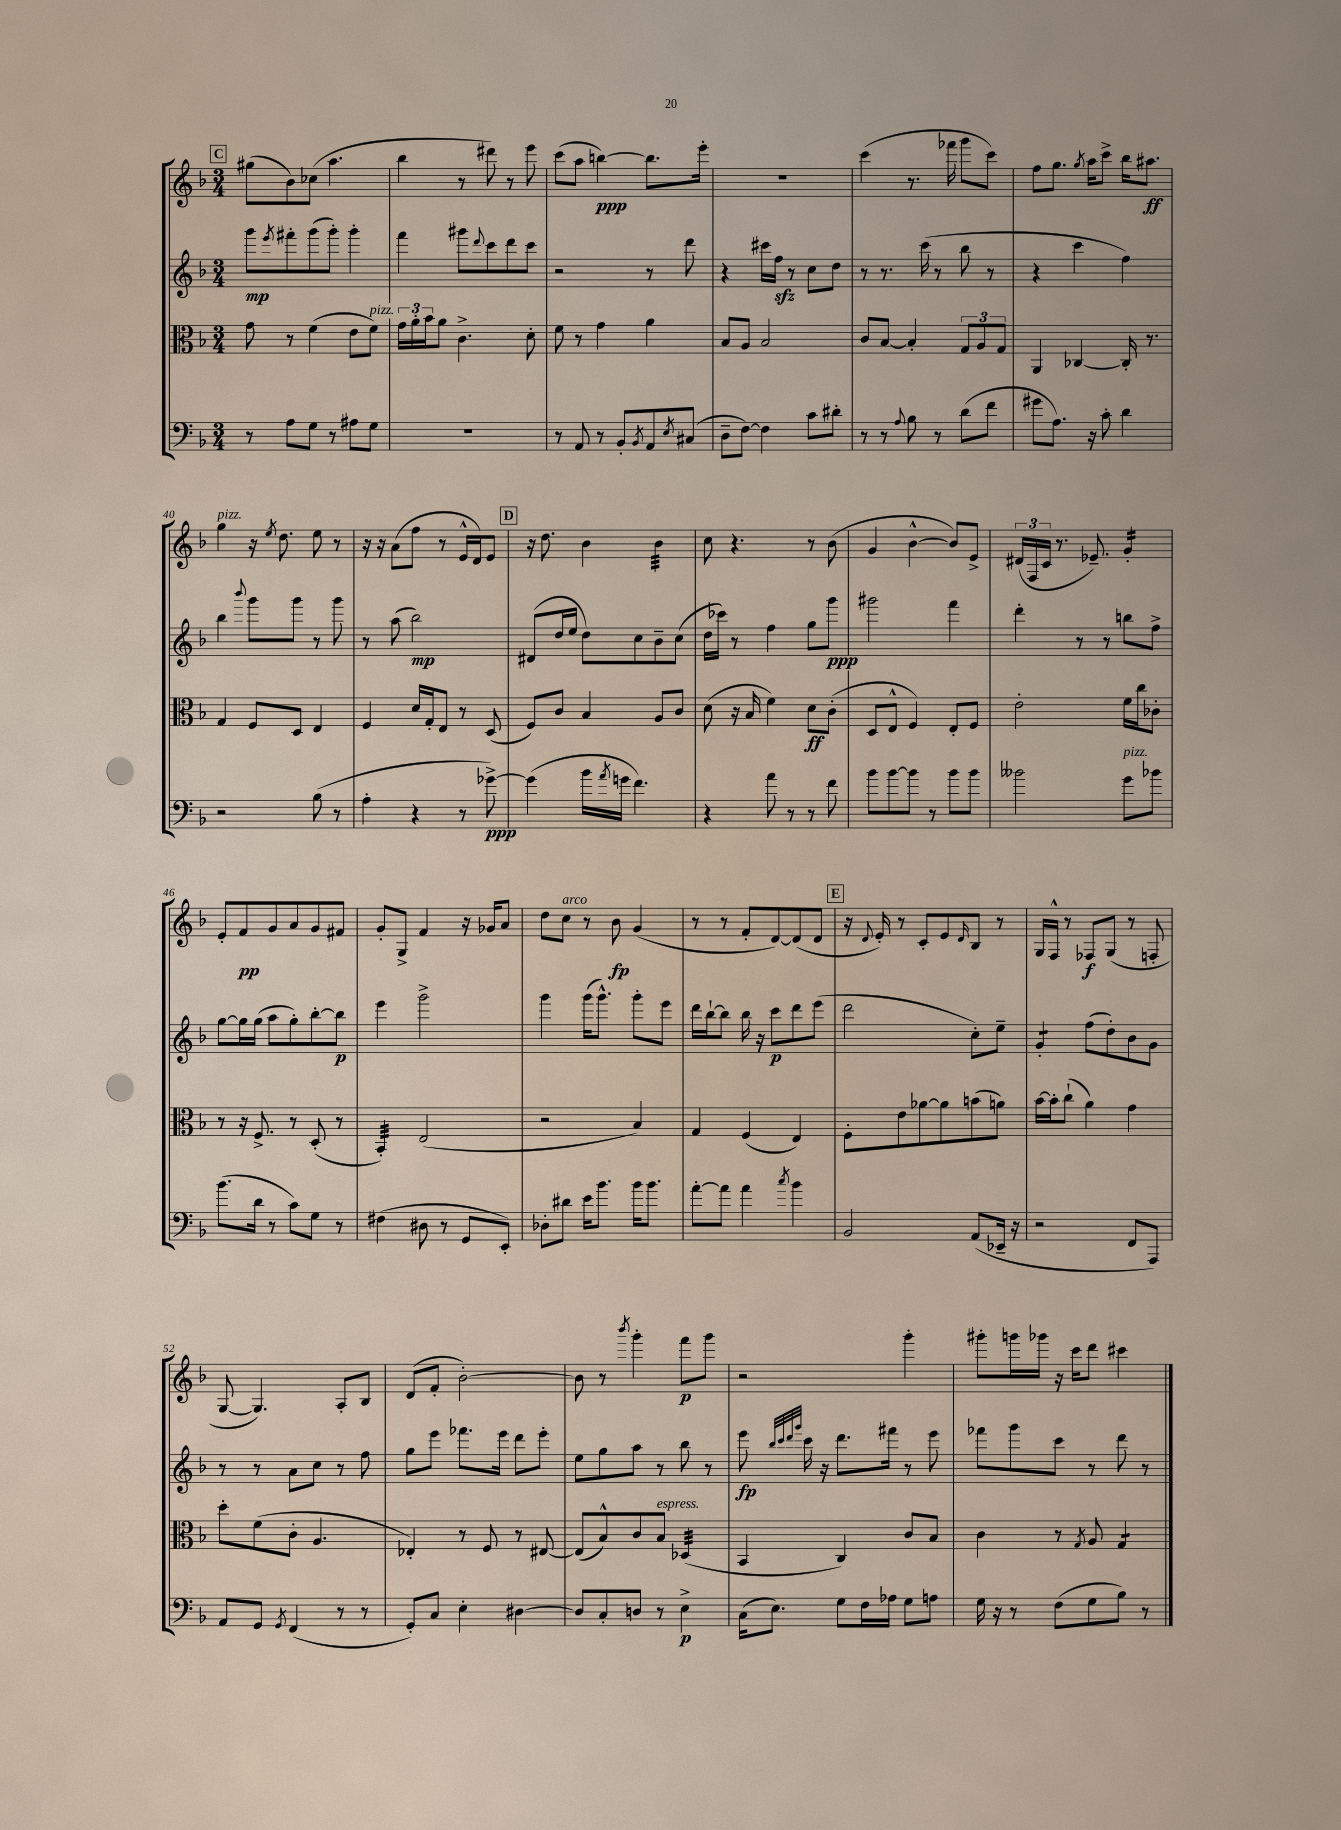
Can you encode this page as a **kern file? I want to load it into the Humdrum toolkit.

**kern	**kern	**kern	**kern
*staff4	*staff3	*staff2	*staff1
*clefF4	*clefC3	*clefG2	*clefG2
*k[b-]	*k[b-]	*k[b-]	*k[b-]
*M3/4	*M3/4	*M3/4	*M3/4
8r	8g\	8ggg\L	(8gg#\L
.	.	8qeee/	.
8A\L	8r	8fff#'\	8b-\)
8G\J	(4f\	(8ggg\	(8cc-\J
8r	.	8ggg'\J)	4.aa\
8A#\L	8e\L	4ggg'\	.
8G\J	8f\J)	.	.
=	=	=	=
2.r	24g\LL	4fff\	4bb-\
.	24a'\	.	.
.	24b-\J	.	.
.	8a\J	.	.
.	4.c^\	8ggg#\L	8r
.	.	8qqddd/	.
.	.	8ccc\	8ddd#\)
.	.	8ddd\	8r
.	8d'\	8ccc\J	8eee\
=	=	=	=
8r	8f\	2r	(8ccc\L
8AA/	8r	.	8aa\J
8r	4g\	.	[4bb\)
8BB-'/L	.	.	.
8qBB-/	.	.	.
8AA/	4a\	8r	8.bb\]L
8qE/	.	.	.
(8C#/J	.	8ddd\	.
.	.	.	16eee'\Jk
=	=	=	=
8D~\L	8B-/L	4r	2.r
[8F\J)	8A/J	.	.
4F\]	2B-/	16ccc#\LL	.
.	.	16ff\JJ	.
.	.	8r	.
8c\L	.	8cc\L	.
8d#'\J	.	8dd\J	.
=	=	=	=
8r	8c/L	8r	(4ccc\
8r	[8B-/J	8.r	.
8qqA/	.	.	.
8B-\	4B-'/]	.	8.r
.	.	(16ccc\	.
8r	.	8r	.
.	.	.	16fff-\
(8d\L	12G/L	8bb-\	8ggg\L
.	12A/	.	.
8f\J	.	8r	8ccc\J)
.	12G/J	.	.
=	=	=	=
8g#\L	4AA/	4r	8ff\L
8.A\J)	.	.	8.gg\J
.	[4C-/	4ccc\	.
.	.	.	8qgg/
16r	.	.	16aa\LK
8c'\	.	.	8ccc^\J
4d\	16C-'/]	4ff\)	16bb-\LK
.	8.r	.	8.aa#\J
=	=	=	=
2r	4G/	4bb-\	4gg\
.	.	8qqbbb-/	.
.	8F/L	8ggg\L	16r
.	.	.	8qee/
.	.	.	8.dd\
.	8D/J	8ggg\J	.
(8B-\	4E/	8r	8ee\
8r	.	8ggg\	8r
=	=	=	=
4A'\	4F/	8r	16r
.	.	.	16r
.	.	(8aa\	(8a\L
4r	16d/LL	2bb-\)	8ff\J
.	16G'/J	.	.
.	8E/J	.	8r
8r	8r	.	16e^^/LL
.	.	.	16d/J)
[8g-^\)	(8D/	.	8e/J
=	=	=	=
(4g-\]	8F/L)	(8d#/L	16r
.	.	.	8.dd\
.	8c/J	16dd/L	.
.	.	16ee/JJ	.
16b-\LL	4B-/	8dd\L)	4b-\
8qa/	.	.	.
16g\JJ	.	.	.
4.f\)	.	8cc\	.
.	8A/L	8b-~\	4b-\
.	8c/J	(8cc\J	.
=	=	=	=
4r	(8d\	16dd\LL	8cc\
.	.	16ccc-\JJ)	.
.	16r	8r	4.r
.	16B-/	.	.
8a\	4f\)	4ff\	.
8r	.	.	.
8r	8d\L	8gg\L	8r
8f\	(8c'\J	8ggg\J	(8b-\
=	=	=	=
8b-\L	8D/L	2ggg#\	4g/
[8b-\	8E^^/J	.	.
8b-\]J	4F/)	.	[4b-^^\
8r	.	.	.
8b-\L	8E'/L	4fff\	8b-/]L)
8b-\J	8F/J	.	8e^/J
=	=	=	=
2b--\	2e'\	4ddd'\	(24d#/LL
.	.	.	24F/
.	.	.	24c/JJ
.	.	.	8.r
.	.	8r	.
.	.	.	8.e-~/)
.	.	8r	.
8g\L	16f\LL	8bb\L	4g'/
.	16cc\J	.	.
8b-\J	8c-'\J	8ff^\J	.
=	=	=	=
(8.b-\L	8r	[8gg\L	8e'/L
.	16r	16gg\]L	8f/
16d\Jk	8.F^/	(16gg\JJ	.
8r	.	8aa\L	8g/
8c\L)	8r	8gg'\)	8a/
8G\J	(8D'/	[8bb-'\	8g/
8r	8r	8bb-\]J	8f#/J
=	=	=	=
(4F#\	4BB-'/)	4eee\	8g'/L
.	.	.	8G^/J
8D#\	(2E/	2ggg^\	4f/
8r	.	.	.
8GG/L	.	.	16r
.	.	.	16g-/LK
8EE'/J)	.	.	8a/J
=	=	=	=
8D-'\L	2r	4ggg\	8dd\L
8d#\J	.	.	8cc\J
16e\LK	.	(16ggg\LK	8r
8.b-\J	.	8.ggg^^\J)	.
.	.	.	8b-\
16b-\LK	4B-/)	8ggg'\L	(4g/
8.b-\J	.	.	.
.	.	8eee\J	.
=	=	=	=
[8a'\L	4G/	16ddd\LL	8r
.	.	[16bb-`\J	.
8a\]J	.	8bb-\]J	8r
4a\	(4F/	16bb-\	8f'/L
.	.	16r	.
.	.	8ccc\L	[8d/)
8qcc/	.	.	.
4b-\	4E/)	8ddd\	(8d/]
.	.	(8eee\J	8d/J
=	=	=	=
2BB-/	8F'\L	2ddd\	16r
.	.	.	8qqd/
.	.	.	16e'/)
.	8e\	.	8r
.	[8a-\	.	8c'/L
.	8a-\]	.	8e/
.	.	.	16qqd/
(8AA/L	(8b\	8cc'\L)	8B-/J
16EE-~/Jk	8a\J)	8ee~\J	8r
16r	.	.	.
=	=	=	=
2r	[16b-\LL	4g'/	16G/LL
.	16b-'\]J	.	16F^^/JJ
.	(8cc`\J	.	8r
.	4a\)	(8ff\L	8F-/L
.	.	8dd'\)	(8G/J
8FF/L	4g\	8b-\	8r
8AAA/J)	.	8g\J	8F'/
=	=	=	=
8AA/L	8dd'\L	8r	[8G/
8GG/J	(8f\	8r	4.G/])
8qGG/	.	.	.
(4FF/	8c'\J	8a\L	.
.	4.A/	8cc\J	.
8r	.	8r	8A'/L
8r	.	8ff\	8B-/J
=	=	=	=
8GG'/L)	4E-'/)	8gg\L	(8d/L
8C/J	.	8eee\J	8f'/J
4E'\	8r	8.fff-\L	[2b-'\)
.	8F/	.	.
.	.	16eee\Jk	.
[4D#\	8r	8ddd\L	.
.	[8E#/	8eee'\J	.
=	=	=	=
8D#/]L	(8E#/]L	8ee\L	8b-\]
8C'/	8B-^^/)	8gg\	8r
.	.	.	8qbbb-/
8D/J	8c/	8aa\J	4ggg'\
8r	8B-/J	8r	.
4E^\	(4D-/	8bb-\	8fff\L
.	.	8r	8ggg\J
=	=	=	=
(16C\LK	4BB-/	8eee\	2r
8.E\J)	.	.	.
.	.	32qqbb-/LLL	.
.	.	32qqccc/	.
.	.	32qqddd/	.
.	.	32qqggg/JJJ	.
.	.	16ccc\	.
.	.	16r	.
8G\L	4C/)	8.ddd\L	.
16F\L	.	.	.
16A-\JJ	.	16fff#\Jk	.
8G\L	8c/L	8r	4ggg'\
8A\J	8B-/J	8eee\	.
=	=	=	=
16G\	4c\	8fff-\L	8ggg#'\L
16r	.	.	.
8r	.	8ggg\	16ggg\L
.	.	.	16ggg-\JJ
(8F\L	8r	8ccc\J	16r
.	.	.	16ccc\LK
.	8qG/	.	.
8G\	8A/	8r	8ddd\J
8B-\J)	4G/	8ddd\	4ccc#\
8r	.	8r	.
==	==	==	==
*-	*-	*-	*-
